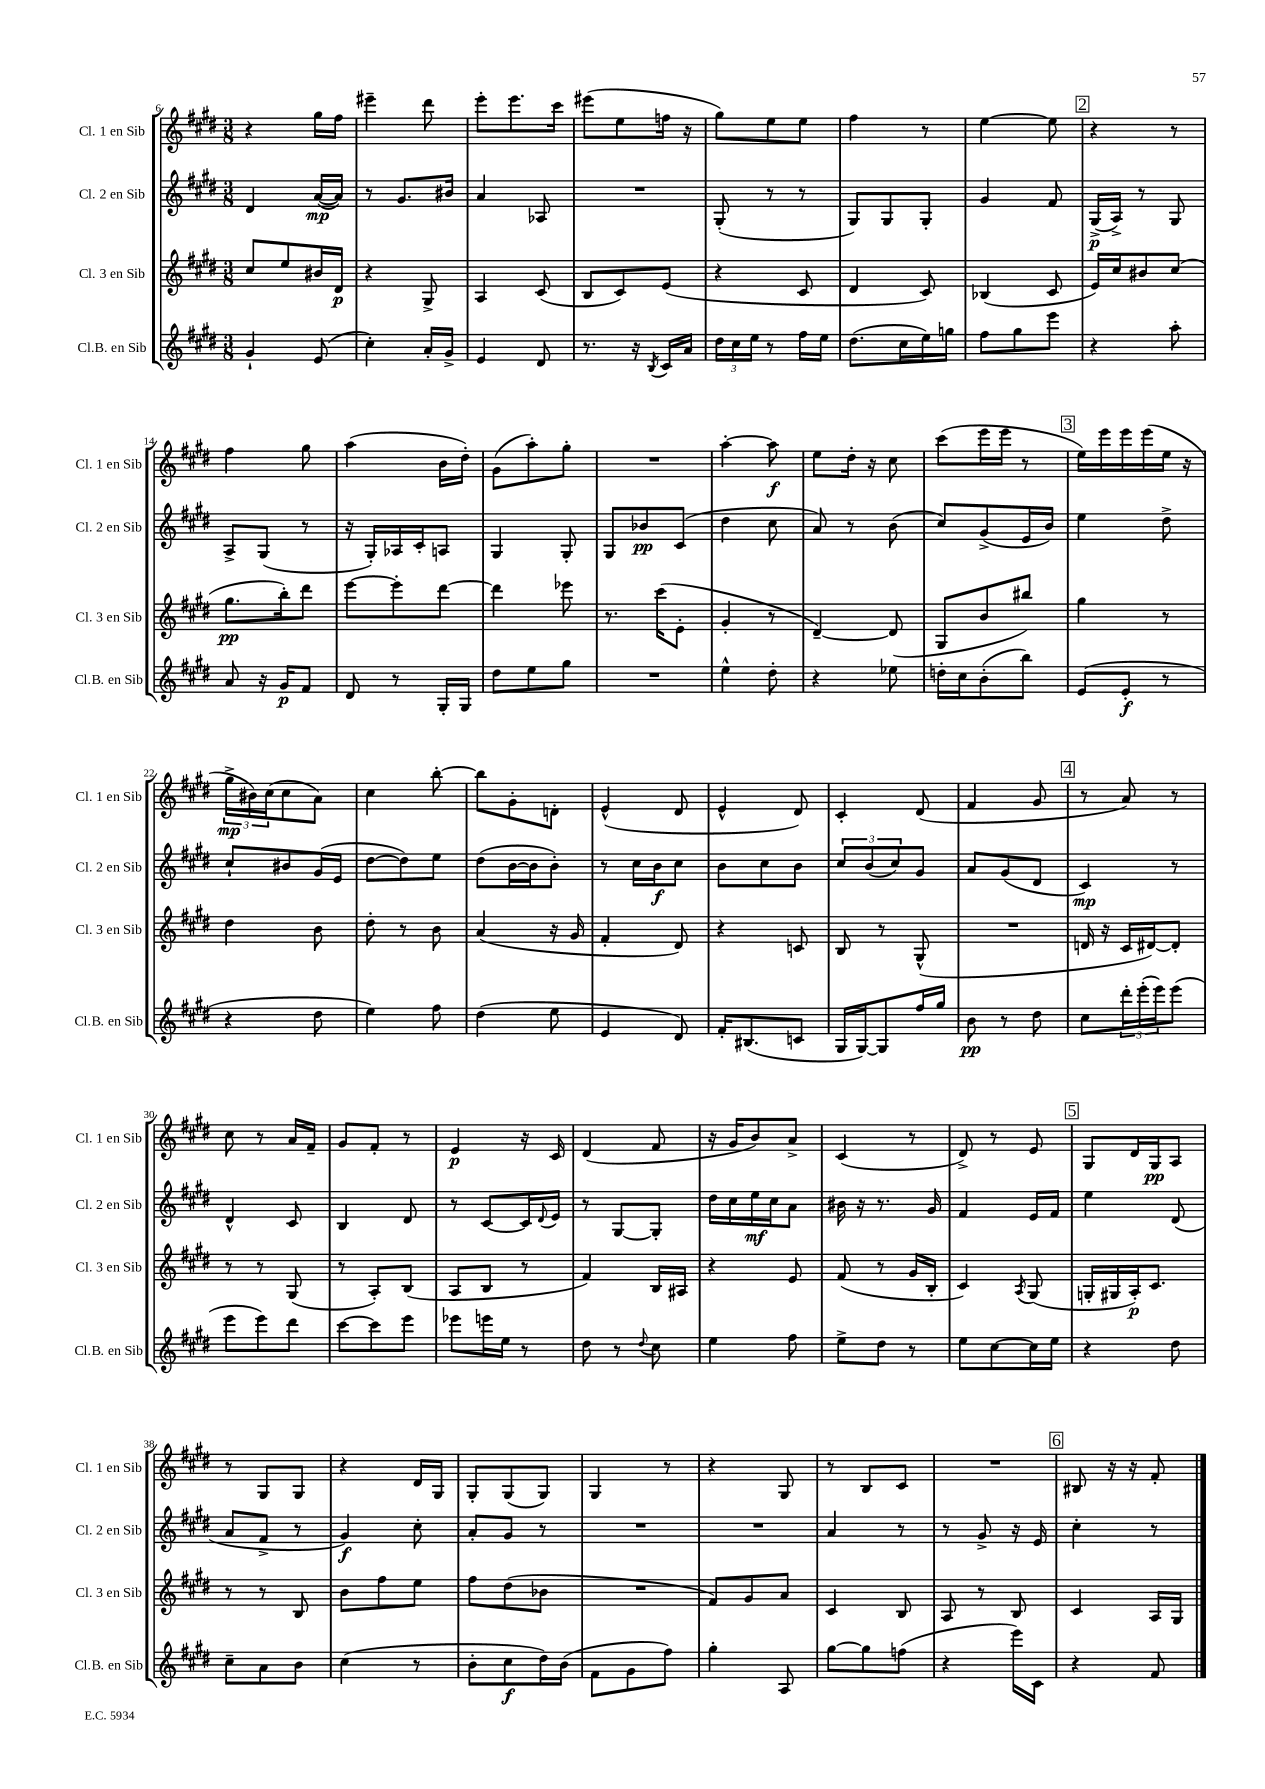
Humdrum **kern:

**kern	**dynam	**kern	**dynam	**kern	**dynam	**kern	**dynam
*part4	*part4	*part3	*part3	*part2	*part2	*part1	*part1
*staff4	*staff4	*staff3	*staff3	*staff2	*staff2	*staff1	*staff1
*I"Cl.B. en Sib	*	*I"Cl. 3 en Sib	*	*I"Cl. 2 en Sib	*	*I"Cl. 1 en Sib	*
*I'Cl.B. en Sib	*	*I'Cl. 3 en Sib	*	*I'Cl. 2 en Sib	*	*I'Cl. 1 en Sib	*
*clefG2	*	*clefG2	*	*clefG2	*	*clefG2	*
*k[f#c#g#d#]	*	*k[f#c#g#d#]	*	*k[f#c#g#d#]	*	*k[f#c#g#d#]	*
*M3/8	*	*M3/8	*	*M3/8	*	*M3/8	*
=6	=6	=6	=6	=6	=6	=6	=6
4g#`/	.	8cc#/L	.	4d#/	.	4r	.
.	.	8ee/	.	.	.	.	.
(8e/	.	16b#X/L	.	([16a/LL	mp	16gg#\LL	.
.	.	16d#/JJ	p	16a/JJ])	.	16ff#\JJ	.
=7	=7	=7	=7	=7	=7	=7	=7
4cc#'\)	.	4r	.	8r	.	4eee#X~\	.
.	.	.	.	8.g#/L	.	.	.
16a'/LL	.	8G#^/	.	.	.	8ddd#\	.
16g#^/JJ	.	.	.	16b#X/Jk	.	.	.
=8	=8	=8	=8	=8	=8	=8	=8
4e/	.	4A/	.	4a/	.	8eee'\L	.
.	.	.	.	.	.	8.eee\	.
8d#/	.	(8c#/	.	8A-X/	.	.	.
.	.	.	.	.	.	16ccc#\Jk	.
=9	=9	=9	=9	=9	=9	=9	=9
8.r	.	8B/L	.	4.r	.	(8eee#X\L	.
.	.	8c#/)	.	.	.	8ee\	.
16r	.	.	.	.	.	.	.
8qB/	.	.	.	.	.	.	.
16c#/LL	.	(8e/J	.	.	.	16ffn\Jk	.
16a/JJ	.	.	.	.	.	16r	.
=10	=10	=10	=10	=10	=10	=10	=10
24dd#\LL	.	4r	.	(8G#'/	.	8gg#\L)	.
24cc#\	.	.	.	.	.	.	.
24ee\JJ	.	.	.	.	.	.	.
8r	.	.	.	8r	.	8ee\	.
16ff#\LL	.	8c#/	.	8r	.	8ee\J	.
16ee\JJ	.	.	.	.	.	.	.
=11	=11	=11	=11	=11	=11	=11	=11
(8.dd#\L	.	4d#/	.	8G#/L)	.	4ff#\	.
.	.	.	.	8G#/	.	.	.
16cc#\L	.	.	.	.	.	.	.
16ee\)	.	8c#/)	.	8G#'/J	.	8r	.
16ggn\JJ	.	.	.	.	.	.	.
=12	=12	=12	=12	=12	=12	=12	=12
8ff#\L	.	(4B-X/	.	4g#/	.	[4ee\	.
8gg#\	.	.	.	.	.	.	.
8eee\J	.	8c#/	.	8f#/	.	8ee\]	.
!!LO:REH:place=s1:t=2
=13	=13	=13	=13	=13	=13	=13	=13
4r	.	16e/LL)	.	(16G#^/LL	p	4r	.
.	.	16cc#/J	.	16A^/JJ)	.	.	.
.	.	8b#X/	.	8r	.	.	.
8aa'\	.	(8cc#/J	.	8G#/	.	8r	.
!!LO:LB:g=z
=14	=14	=14	=14	=14	=14	=14	=14
8a/	.	8.gg#\L	pp	8A^/L	.	4ff#\	.
16r	.	.	.	(8G#/J	.	.	.
16g#/KL	p	16bb'\k)	.	.	.	.	.
8f#/J	.	8ddd#\J	.	8r	.	8gg#\	.
=15	=15	=15	=15	=15	=15	=15	=15
8d#/	.	[8eee\L	.	16r	.	(4aa\	.
.	.	.	.	16G#'/LL)	.	.	.
8r	.	8eee'\]	.	16A-X/	.	.	.
.	.	.	.	16c#'/J	.	.	.
16G#'/LL	.	[8ddd#\J	.	8An/J	.	16b\LL	.
16G#/JJ	.	.	.	.	.	16dd#'\JJ)	.
=16	=16	=16	=16	=16	=16	=16	=16
8dd#\L	.	4ddd#\]	.	4G#/	.	(8g#\L	.
8ee\	.	.	.	.	.	8aa'\)	.
8gg#\J	.	8eee-X\	.	8G#'/	.	8gg#'\J	.
=17	=17	=17	=17	=17	=17	=17	=17
4.r	.	8.r	.	8G#/L	.	4.r	.
.	.	.	.	8b-X/	pp	.	.
.	.	(16ccc#\KL	.	.	.	.	.
.	.	8e'\J	.	(8c#/J	.	.	.
=18	=18	=18	=18	=18	=18	=18	=18
4ee^^\	.	4g#'/	.	4dd#\	.	[4aa'\	.
8dd#'\	.	8r	.	8cc#\	.	8aa\]	f
=19	=19	=19	=19	=19	=19	=19	=19
4r	.	[4d#~/)	.	8a/)	.	8ee\L	.
.	.	.	.	8r	.	16dd#'\Jk	.
.	.	.	.	.	.	16r	.
8ee-X\	.	(8d#/]	.	(8b\	.	8cc#\	.
=20	=20	=20	=20	=20	=20	=20	=20
16ddn'\LL	.	8G#/L	.	8cc#/L)	.	(8ccc#\L	.
16cc#\J	.	.	.	.	.	.	.
(8b'\	.	8b/	.	(8g#^/	.	16eee\L	.
.	.	.	.	.	.	16eee\JJ	.
8bb\J)	.	8bb#X/J)	.	16e/L	.	8r	.
.	.	.	.	16b/JJ)	.	.	.
!!LO:REH:place=s1:t=3
=21	=21	=21	=21	=21	=21	=21	=21
(8e/L	.	4gg#\	.	4ee\	.	16ee\LL)	.
.	.	.	.	.	.	16eee\	.
8e'/J	f	.	.	.	.	16eee\	.
.	.	.	.	.	.	(16eee\	.
8r	.	8r	.	8dd#^\	.	16ee\JJ	.
.	.	.	.	.	.	16r	.
!!LO:LB:g=z
=22	=22	=22	=22	=22	=22	=22	=22
4r	.	4dd#\	.	8cc#`/L	.	24gg#^\LL	mp
.	.	.	.	.	.	24b#X\)	.
.	.	.	.	.	.	(24cc#\J	.
.	.	.	.	8b#X/	.	8cc#\	.
8dd#\	.	8b\	.	(16g#/L	.	8a\J)	.
.	.	.	.	16e/JJ	.	.	.
=23	=23	=23	=23	=23	=23	=23	=23
4ee\)	.	8dd#'\	.	[8dd#\L	.	4cc#\	.
.	.	8r	.	8dd#\])	.	.	.
8ff#\	.	8b\	.	8ee\J	.	[8bb'\	.
=24	=24	=24	=24	=24	=24	=24	=24
(4dd#\	.	(4a/	.	(8dd#\L	.	8bb\L]	.
.	.	.	.	[16b\L	.	8g#'\	.
.	.	.	.	16b\J]	.	.	.
8ee\	.	16r	.	8b'\J)	.	8dn'\J	.
.	.	16g#/	.	.	.	.	.
=25	=25	=25	=25	=25	=25	=25	=25
4e/	.	4f#'/	.	8r	.	(4e^^/	.
.	.	.	.	16cc#\LL	.	.	.
.	.	.	.	16b\J	f	.	.
8d#/)	.	8d#/)	.	8cc#\J	.	8d#/	.
=26	=26	=26	=26	=26	=26	=26	=26
16f#'/KL	.	4r	.	8b\L	.	4e^^/	.
(8.B#X/	.	.	.	.	.	.	.
.	.	.	.	8cc#\	.	.	.
8cn/J	.	8cn/	.	8b\J	.	8d#/)	.
=27	=27	=27	=27	=27	=27	=27	=27
16G#/LL	.	8B/	.	12cc#/L	.	4c#'/	.
[16G#/J)	.	.	.	.	.	.	.
.	.	.	.	(12b/	.	.	.
8G#/]	.	8r	.	.	.	.	.
.	.	.	.	12cc#/)	.	.	.
16ff#/L	.	(8G#^^/	.	8g#/J	.	(8d#/	.
16gg#/JJ	.	.	.	.	.	.	.
=28	=28	=28	=28	=28	=28	=28	=28
8b\	pp	4.r	.	8a/L	.	4f#/	.
8r	.	.	.	(8g#/	.	.	.
8dd#\	.	.	.	8d#/J	.	8g#/	.
!!LO:REH:place=s1:t=4
=29	=29	=29	=29	=29	=29	=29	=29
8cc#\L	.	16dn/	.	4c#/)	mp	8r	.
.	.	16r	.	.	.	.	.
24ddd#'\L	.	16c#/LL	.	.	.	8a/)	.
(24eee'\	.	.	.	.	.	.	.
.	.	[16d#X/J)	.	.	.	.	.
24eee\J)	.	.	.	.	.	.	.
(8eee\J	.	8d#'/J]	.	8r	.	8r	.
!!LO:LB:g=z
=30	=30	=30	=30	=30	=30	=30	=30
8eee\L	.	8r	.	4d#^^/	.	8cc#\	.
8eee\)	.	8r	.	.	.	8r	.
8ddd#\J	.	(8G#/	.	8c#/	.	16a/LL	.
.	.	.	.	.	.	16f#~/JJ	.
=31	=31	=31	=31	=31	=31	=31	=31
[8ccc#\L	.	8r	.	4B/	.	8g#/L	.
8ccc#\]	.	8A'/L)	.	.	.	8f#'/J	.
8eee\J	.	(8B/J	.	8d#/	.	8r	.
=32	=32	=32	=32	=32	=32	=32	=32
8eee-X\L	.	8A/L	.	8r	.	4e/	p
16eeen\L	.	8B/J	.	[8c#/L	.	.	.
16ee\JJ	.	.	.	.	.	.	.
8r	.	8r	.	16c#/L]	.	16r	.
.	.	.	.	8qqd#/	.	.	.
.	.	.	.	16e/JJ	.	16c#/	.
=33	=33	=33	=33	=33	=33	=33	=33
8dd#\	.	4f#/)	.	8r	.	(4d#/	.
8r	.	.	.	[8G#/L	.	.	.
8qqdd#/	.	.	.	.	.	.	.
8cc#\	.	16B/LL	.	8G#'/J]	.	8f#/	.
.	.	16A#X/JJ	.	.	.	.	.
=34	=34	=34	=34	=34	=34	=34	=34
4ee\	.	4r	.	16dd#\LL	.	16r	.
.	.	.	.	16cc#\	.	16g#/KL	.
.	.	.	.	16ee\	mf	8b/)	.
.	.	.	.	16cc#\J	.	.	.
8ff#\	.	8e/	.	8a\J	.	8a^/J	.
=35	=35	=35	=35	=35	=35	=35	=35
8ee^\L	.	(8f#/	.	16b#X\	.	(4c#/	.
.	.	.	.	16r	.	.	.
8dd#\J	.	8r	.	8.r	.	.	.
8r	.	16g#/LL	.	.	.	8r	.
.	.	16B'/JJ	.	16g#/	.	.	.
=36	=36	=36	=36	=36	=36	=36	=36
8ee\L	.	4c#/)	.	4f#/	.	8d#^/)	.
[8cc#\	.	.	.	.	.	8r	.
.	.	8qA/	.	.	.	.	.
16cc#\L]	.	(8G#/	.	16e/LL	.	8e/	.
16ee\JJ	.	.	.	16f#/JJ	.	.	.
!!LO:REH:place=s1:t=5
=37	=37	=37	=37	=37	=37	=37	=37
4r	.	16Gn'/LL	.	4ee\	.	8G#/L	.
.	.	16G#X/	.	.	.	.	.
.	.	16A'/J)	p	.	.	16d#/L	.
.	.	8.c#/J	.	.	.	16G#/J	pp
8dd#\	.	.	.	(8d#/	.	8A/J	.
!!LO:LB:g=z
=38	=38	=38	=38	=38	=38	=38	=38
8cc#~\L	.	8r	.	8a/L	.	8r	.
8a\	.	8r	.	8f#^/J	.	8G#/L	.
8b\J	.	8B/	.	8r	.	8G#/J	.
=39	=39	=39	=39	=39	=39	=39	=39
(4cc#\	.	8b\L	.	4g#/)	f	4r	.
.	.	8ff#\	.	.	.	.	.
8r	.	8ee\J	.	8cc#'\	.	16d#/LL	.
.	.	.	.	.	.	16G#/JJ	.
=40	=40	=40	=40	=40	=40	=40	=40
8b'\L	.	8ff#\L	.	8a'/L	.	8G#'/L	.
8cc#\	f	(8dd#\	.	8g#/J	.	(8G#/	.
16dd#\L)	.	8b-X\J	.	8r	.	8G#/J)	.
(16b\JJ	.	.	.	.	.	.	.
=41	=41	=41	=41	=41	=41	=41	=41
8f#\L	.	4.r	.	4.r	.	4G#/	.
8g#\	.	.	.	.	.	.	.
8ff#\J)	.	.	.	.	.	8r	.
=42	=42	=42	=42	=42	=42	=42	=42
4gg#'\	.	8f#/L)	.	4.r	.	4r	.
.	.	8g#/	.	.	.	.	.
8A/	.	8a/J	.	.	.	8G#/	.
=43	=43	=43	=43	=43	=43	=43	=43
[8gg#\L	.	4c#/	.	4a/	.	8r	.
8gg#\]	.	.	.	.	.	8B/L	.
(8ffn\J	.	8B/	.	8r	.	8c#/J	.
=44	=44	=44	=44	=44	=44	=44	=44
4r	.	8A/	.	8r	.	4.r	.
.	.	8r	.	8g#^/	.	.	.
16eee\LL)	.	8B/	.	16r	.	.	.
16c#\JJ	.	.	.	16e/	.	.	.
!!LO:REH:place=s1:t=6
=45	=45	=45	=45	=45	=45	=45	=45
4r	.	4c#/	.	4cc#'\	.	8B#X/	.
.	.	.	.	.	.	16r	.
.	.	.	.	.	.	16r	.
8f#/	.	16A/LL	.	8r	.	8f#'/	.
.	.	16G#/JJ	.	.	.	.	.
==	==	==	==	==	==	==	==
*-	*-	*-	*-	*-	*-	*-	*-
